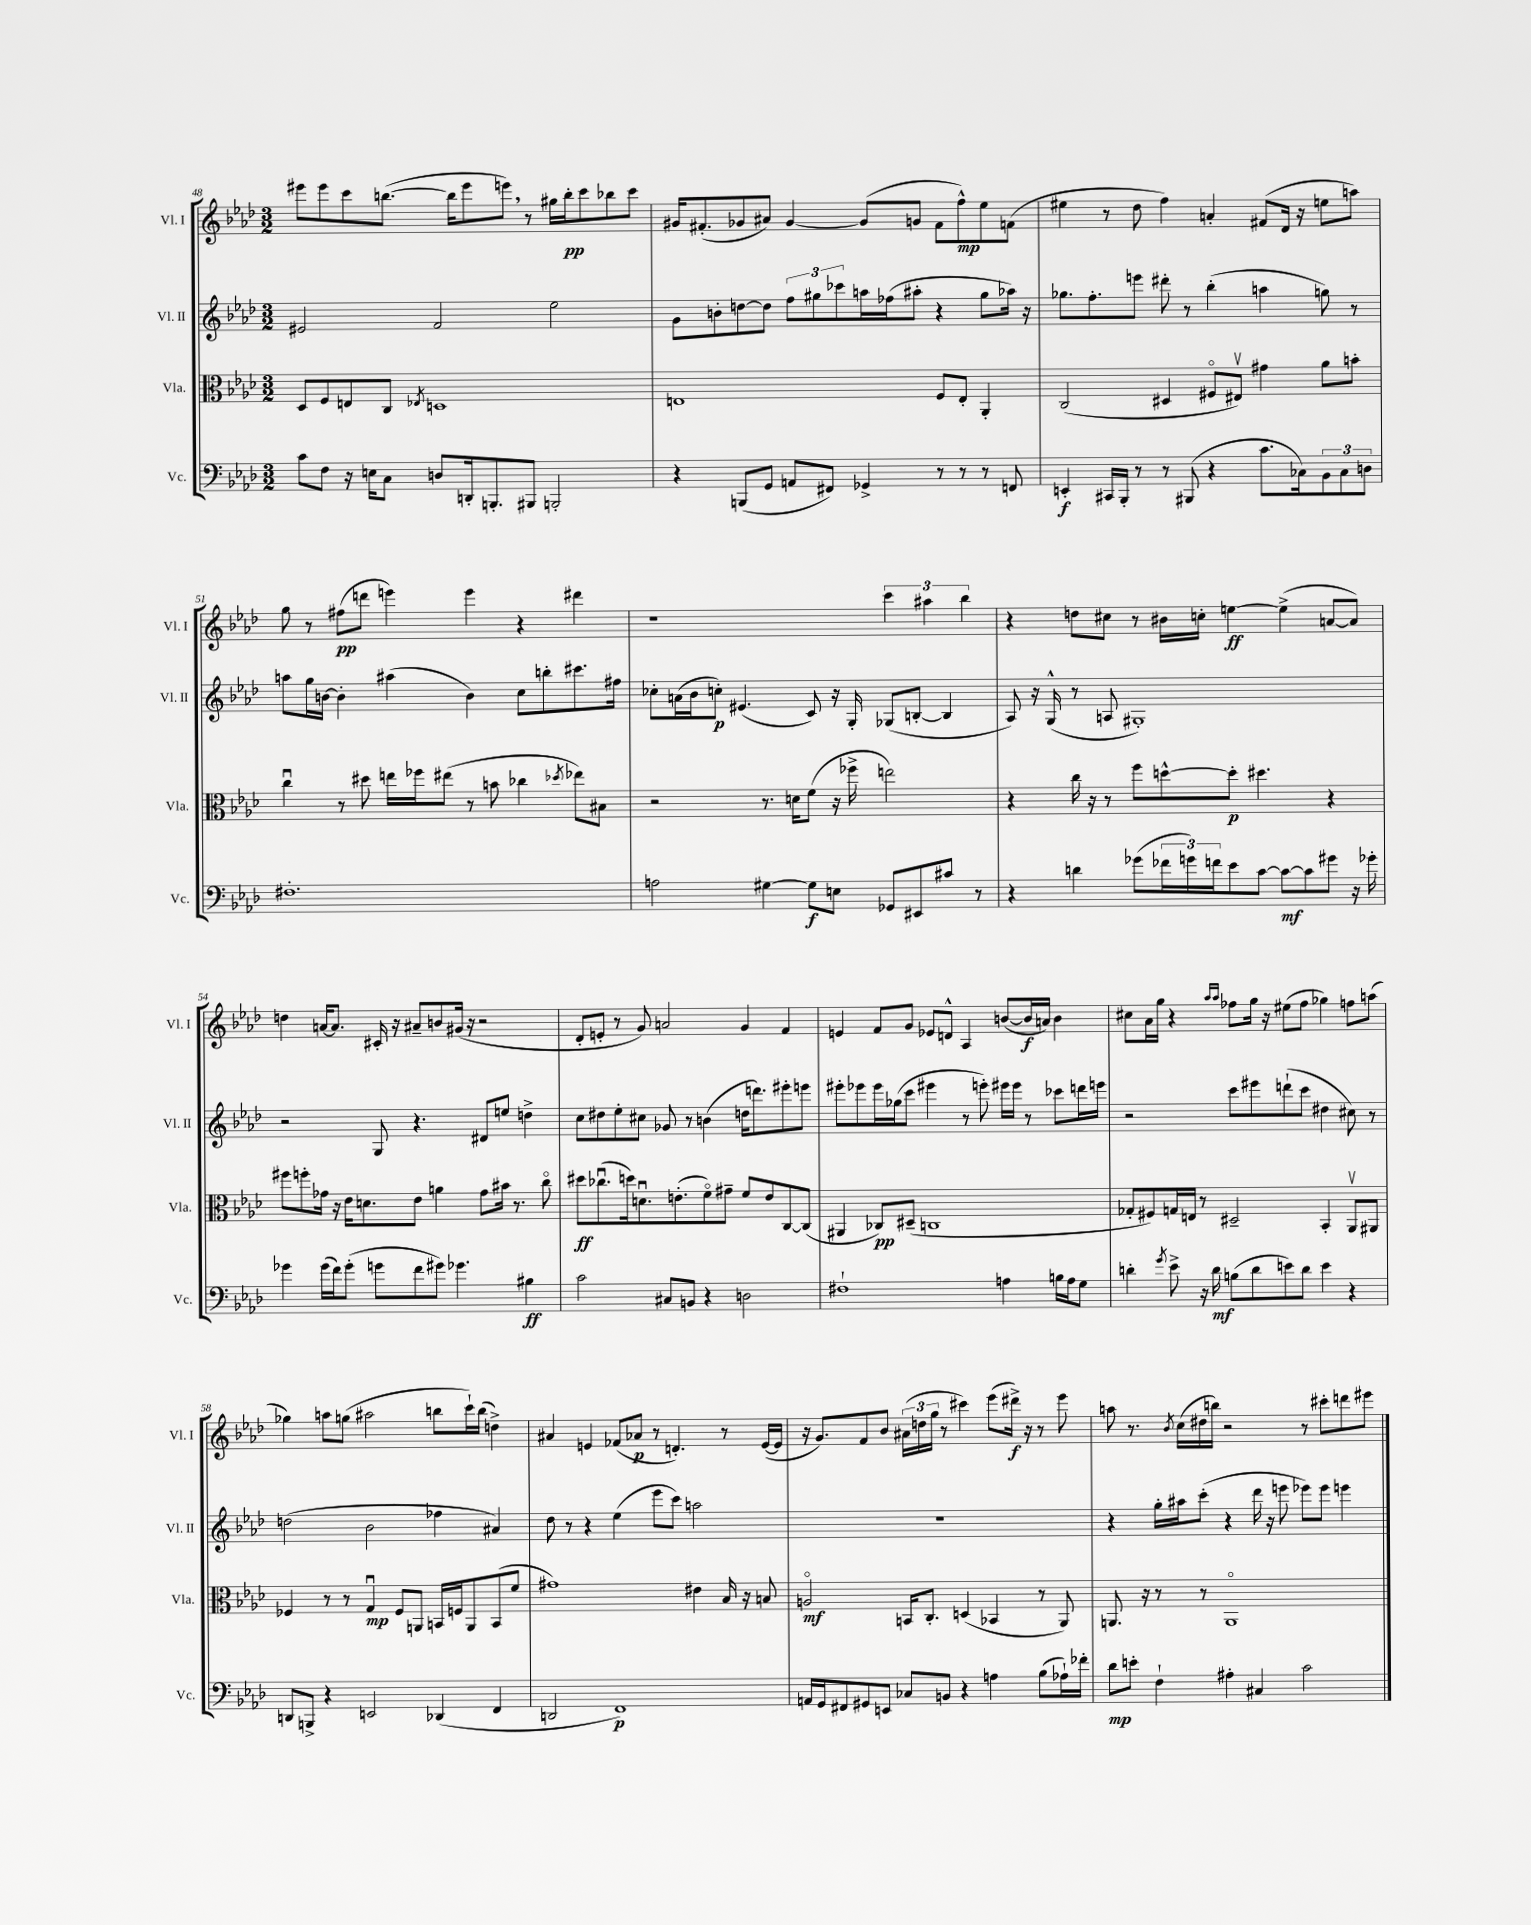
<<
\new StaffGroup <<
\new Staff = "s0" \with { instrumentName = "Vl. I" shortInstrumentName = "Vl. I" } {
    \clef treble \key aes \major \numericTimeSignature \time 3/2
    eis'''8 eis'''8 c'''8 b''8.~( b''16 eis'''8 e'''8) \breathe r8 gis''16 b''16-.\pp c'''8 bes''8 c'''8 |
    gis'16 fis'8.-.( ges'8 ais'8) ges'4~ ges'8( g'8 fis'8 f''8-^\mp) ees''8 f'8( |
    eis''4 r8 des''8 f''4) a'4-. fis'8( des'16 r16 e''8 a''8) |
    g''8 r8 fis''8\pp( d'''8 e'''4) e'''4 r4 dis'''4 |
    r1 \tuplet 3/2 { c'''4 ais''4 bes''4 } |
    r4 d''8 cis''8 r8 bis'16 c''16-. e''4~\ff e''4->( a'8~ a'8) |
    d''4 a'16~ a'8. cis'16-. r16 ais'8-- b'8 gis'16( r16 r2 |
    des'8-. e'8-. r8 g'8) a'2 g'4 f'4 |
    e'4 f'8 g'8 ees'8 d'8-^ aes4 b'8~( b'16\f a'16) b'4 |
    cis''8 aes'16 g''16 r4 \grace { aes''16 aes''16 } fes''8 g''16 r16 eis''8( fes''8 ges''4) f''8 a''8( |
    ges''4) a''8 g''8( ais''2 b''8 c'''16-!) b''16( d''4->) |
    ais'4 e'4 fes'8( aes'8\p r8 d'4.-.) r8 e'16~( e'16 |
    r16 g'8.) f'8 bes'8 \tuplet 3/2 { ais'16( d''16 g''16 } r8 cis'''4) ees'''8( dis'''16->\f) r16 r8 ees'''8 |
    a''8 r8. \acciaccatura { bes'8 } c''16( dis''16 b''16) r2 r8 cis'''8-. d'''8 eis'''8 \bar "|." |
}
\new Staff = "s1" \with { instrumentName = "Vl. II" shortInstrumentName = "Vl. II" } {
    \clef treble \key aes \major \numericTimeSignature \time 3/2
    eis'2 f'2 ees''2 |
    g'8 b'8-. d''8~ d''8 \tuplet 3/2 { f''8 gis''8 ces'''8 } a''16 fes''16( ais''8-. r4 gis''8 aes''16) r16 |
    ges''8. f''8.-. e'''8 dis'''8-. r8 bes''4-.( a''4 g''8) r8 |
    a''8 g''16 b'16~ b'4-. ais''4( b'4) c''8 b''8-. cis'''8. fis''16 |
    ces''8-. a'16( bes'16 c''8-.\p) eis'4.( c'8) r16 g16-. ges8( b8~-. b4 |
    aes8) r16 g16-^( r8 a8 gis1-.) |
    r2 g8 r4. dis'8 e''8 d''4-> |
    c''8 dis''8 ees''8-. cis''8 ges'8 r8 b'4( d''16 d'''8.) eis'''8-. e'''8 |
    eis'''8-. ees'''8 ees'''16 ges''16( c'''8 eis'''4 r8 e'''8-.) eis'''16 eis'''16 r8 ces'''8 d'''16 e'''16 |
    r2 c'''8 eis'''8 d'''8-!( c'''8 dis''4 cis''8) r8 |
    d''2( bes'2 fes''4 ais'4) |
    des''8 r8 r4 ees''4( ees'''8 c'''8) a''2 |
    R1. |
    r4 g''16-. ais''16 c'''8-.( r4 des'''16 r16 e'''8 ees'''8) ees'''8 e'''4 \bar "|." |
}
\new Staff = "s2" \with { instrumentName = "Vla." shortInstrumentName = "Vla." } {
    \clef alto \key aes \major \numericTimeSignature \time 3/2
    des8 f8 e8 c8 \acciaccatura { ees8 } d1 |
    e1 f8 e8-. aes,4-. |
    c2( dis4 fis8\flageolet eis8\upbow) gis'4 aes'8 b'8-. |
    c''4\downbow r8 dis''8 e''16 fes''16 eis''8( r8 b'8 ces''4 \acciaccatura { des''8 } ees''8) bis8 |
    r2 r8. d'16 f'8( r16 fes''16-> e''2) |
    r4 c''16 r16 r8 f''8 d''8~-^ d''8-.\p dis''4. r4 |
    fis''8 f''8-. ges'16 r16 ees'16 d'8. ees'8 a'4 ges'8 bis'16 r8. c''8\flageolet |
    dis''8\ff ces''8.\downbow( d''16) d'8.\downbow e'8.-.( f'8\flageolet) gis'8-- f'8 e'8 c8~ c8( |
    ais,4 ces8\pp) dis8--( c1 |
    ges8-. fis8) g16 e16 r8 dis2-- bes,4-. aes,8\upbow ais,8 |
    fes4 r8 r8 g4\downbow\mp fes8 a,8 b,16 f16 a,8 b,8( f'8 |
    gis'1) eis'4 bes16 r16 b8 |
    a2\flageolet\mf b,16 c8.-. d4( bes,4 r8 aes,8) |
    a,8. r16 r8 r8 a,1\flageolet \bar "|." |
}
\new Staff = "s3" \with { instrumentName = "Vc." shortInstrumentName = "Vc." } {
    \clef bass \key aes \major \numericTimeSignature \time 3/2
    c'8 f8 r16 e16 c8 d8 d,16-. b,,8.-. bis,,8 b,,2-. |
    r4 b,,8( g,8 a,8 fis,8) ges,4-> r8 r8 r8 f,8 |
    e,4-.\f cis,16 bes,,16-. r8 r8 bis,,8( r4 c'8. ces16) \tuplet 3/2 { bes,8 ces8 d8 } |
    fis1.-. |
    a2 gis4~ gis8\f e8 ges,8 eis,8 cis'8 r8 |
    r4 d'4 ges'8( \tuplet 3/2 { fes'16 g'16) f'16 } ees'8 c'8~ c'8~\mf c'8 gis'8 r16 ges'16-. |
    ges'4 ges'16( f'16) ges'8-.( g'8 f'8 gis'8) ges'4. bis4\ff |
    c'2 cis8 b,8 r4 d2 |
    fis1-! a4 b16 a16 g8 |
    d'4-. \acciaccatura { g'8 } ees'8-> r16 d'16\mf b8( d'8 e'8) d'8 e'4 r4 |
    d,8 b,,8-> r4 e,2 des,4( f,4 |
    d,2 f,1\p) |
    a,16 g,16 fis,8 gis,8 e,8 ces8 b,8 r4 a4 bes8( aes16-!) fes'16-. |
    des'8\mp e'8-. f4-! ais4-. cis4 c'2 \bar "|." |
}
>>
>>
\layout { \context { \Score currentBarNumber = #48 } }
